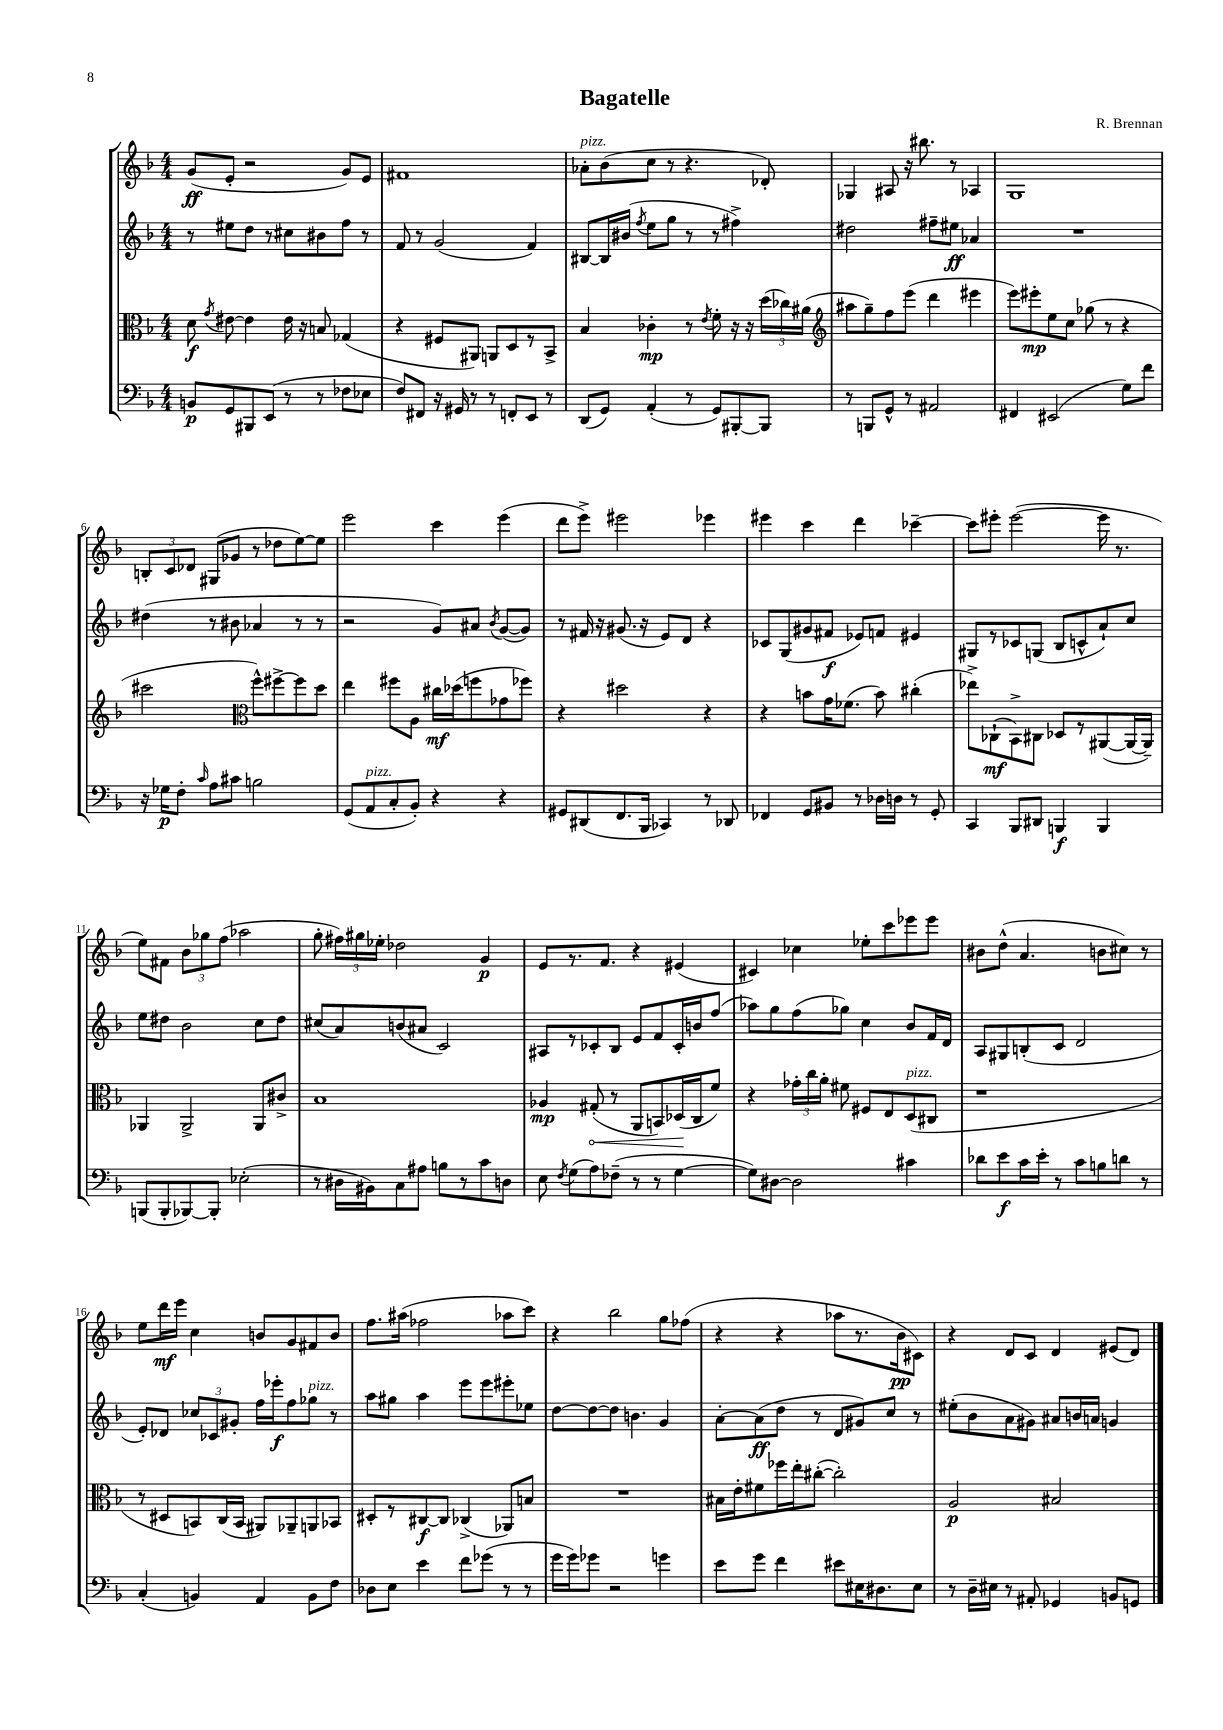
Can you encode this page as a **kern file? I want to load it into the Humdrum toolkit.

**kern	**kern	**kern	**kern
*staff4	*staff3	*staff2	*staff1
*clefF4	*clefC3	*clefG2	*clefG2
*k[b-]	*k[b-]	*k[b-]	*k[b-]
*M4/4	*M4/4	*M4/4	*M4/4
8BB	8d	8r	(8g
.	8qg	.	.
8GG	[8e#	8ee#	8e'
8BBB#	4e#]	8dd	2r
(8EE	.	8r	.
8r	16e#	8cc#	.
.	16r	.	.
8r	8B	8b#	.
8F-	(4G-	8ff	8g)
8E-	.	8r	8e
=	=	=	=
8F)	4r	8f	1f#
8FF#	.	8r	.
16r	8F#	(2g	.
16GG#	.	.	.
8r	8AA#)	.	.
8r	8AA	.	.
8FF'	8D	.	.
8EE	8r	4f)	.
8r	8BB-^	.	.
=	=	=	=
(8DD	4B-	[8B#	8a-'
8GG)	.	16B#]	(8b-
.	.	(16b#	.
.	.	8qff	.
(4AA'	4c-'	8ee	8cc
.	.	8gg	8r
8r	8r	8r	4.r
.	8qe	.	.
8GG)	8f'	8r	.
[8BBB#'	16r	4ff#^)	.
.	16r	.	.
8BBB#]	(24dd	.	8d-')
.	24cc-)	.	.
.	(24a#	.	.
=	=	=	=
*	*clefG2	*	*
8r	8aa#	2dd#	4G-
8BBB	8gg~)	.	.
8GG^^	8ff	.	8A#
8r	(8eee	.	16r
.	.	.	8.bb#
2AA#	4ddd	8ff#~	.
.	.	8ee#	8r
.	4eee#	4a-	4A-
=	=	=	=
4FF#	8eee)	1r	1G
.	8eee#'	.	.
(2EE#	8ee	.	.
.	8cc	.	.
.	(8gg-	.	.
.	8r	.	.
8G)	4r	.	.
8f	.	.	.
=	=	=	=
16r	2ccc#	(4dd#	12B'
16G-	.	.	.
.	.	.	12c
8F'	.	.	.
.	.	.	12d-
16qqc	.	.	.
8A	.	8r	(8G#
8c#	.	8b#	8g-
*	*clefC3	*	*
2B	8ff^^)	4a-	8r
.	[8ff#^	.	8dd-
.	8ff#]	8r	[8ee)
.	8dd	8r	8ee]
=	=	=	=
(8GG	4ee	2r	2eee
8AA	.	.	.
8C'	8ff#	.	.
8BB-')	8A	.	.
4r	16cc#	8g)	4ccc
.	(16dd-	.	.
.	8ff	8a#	.
.	.	8qb-	.
4r	8g-	([8g	(4eee
.	8ff-)	8g])	.
=	=	=	=
8GG#	4r	8r	8ddd
(8DD#	.	16f#	8eee^)
.	.	16r	.
8.FF	2dd#	(8.g#	2eee#
16BBB-	.	16r	.
4CC-)	.	8e)	.
.	.	8d	.
8r	4r	4r	4eee-
8DD-	.	.	.
=	=	=	=
4FF-	4r	8c-	4eee#
.	.	(8G	.
8GG	8b	8g#	4ccc
8BB#	16g	8f#	.
.	(8.f-	.	.
8r	.	8e-)	4ddd
16D-	8b)	8f	.
16D	.	.	.
8r	(4cc#'	4e#	[4ccc-~
8GG'	.	.	.
=	=	=	=
4CC	8ee-^)	8G#	8ccc-]
.	(8C-`	8r	8eee#'
8BBB-	8BB-^)	8c-	([2eee#
8DD#	8C#	(8G	.
4BBB	8D-	8B-	.
.	8r	8c^^	.
4BBB	([8AA#	8a`)	16eee#]
.	.	.	8.r
.	16AA#_	8cc	.
.	16AA#~])	.	.
=	=	=	=
(8BBB	4AA-	8ee	8ee)
8BBB'	.	8dd#	8f#
[8BBB-)	2AA-^	2b-	12b-
.	.	.	12gg-
8BBB-']	.	.	.
.	.	.	(12ff
(2E-'	.	.	2aa-
.	8AA-	8cc	.
.	8c#^	8dd#	.
=	=	=	=
8r	1B-	(8cc#	8gg'
16D#	.	8a)	24ff#)
.	.	.	24gg#
16BB#)	.	.	.
.	.	.	24ee-'
8C	.	(8b	2dd-
8A#	.	8a#	.
8B	.	2c)	.
8r	.	.	.
8c	.	.	4g
8D	.	.	.
=	=	=	=
8E	4A-	8A#	8e
8qF	.	.	.
(8G	.	8r	8.r
8A)	(8G#'	8c-'	.
.	.	.	8.f
(8F-~	8r	8B-	.
8r	8AA	8e	4r
8r	8BB)	8f	.
[4G	(16D-	16c-'	(4e#
.	16C	16b	.
.	8f)	(8ff	.
=	=	=	=
8G])	4r	8aa-)	4c#)
[8D#	.	8gg	.
2D#]	24g-'	(8ff	4cc-
.	24cc	.	.
.	24a'	.	.
.	8f#	8gg-)	.
.	8F#	4cc	8ee-'
.	8E	.	8ccc
4c#	(8D	8b-	8eee-
.	8C#	16f	8eee-
.	.	16d	.
=	=	=	=
8d-	1r	8A	8b#
8e	.	8G#	(8dd^^
16c	.	(8B'	4.a
16e'	.	.	.
8r	.	8c	.
8c	.	2d	.
8B	.	.	8b
8d	.	.	8cc#)
8r	.	.	8r
=	=	=	=
(4C'	8r	8e')	8ee
.	8D#	8d-	16ddd
.	.	.	16eee
4BB)	8BB)	12cc-	4cc
.	.	12c-	.
.	(16C	.	.
.	.	12g#'	.
.	16BB	.	.
4AA	8AA#)	16ff	8b
.	.	16eee-'	.
.	8AA-~	8ff	8g
8BB	8AA	8gg-	8f#
8F	8BB-	8r	8b
=	=	=	=
8D-	8D#'	8aa	8.ff
8E	8r	8gg#	.
.	.	.	(16aa#
4e	[8C#	4aa	2ff-
.	8C#]	.	.
8f	(4C-^	8eee	.
(8g-	.	8eee	.
8r	8AA-)	8eee#'	8aa-
8r	8B	8ee-	8ccc)
=	=	=	=
16g	1r	[8dd	4r
16g)	.	.	.
8g-	.	8dd_	.
2r	.	8dd]	2bb-
.	.	4.b	.
4g	.	4g	8gg
.	.	.	(8ff-
=	=	=	=
8e	16B#	[8a'	4r
.	16e'	.	.
8g	8f#	(8a]	.
4f	16ff-	8dd	4r
.	16ee'	.	.
.	([8cc#'	8r	.
8e#	2cc#'])	8d	8aa-
16E#	.	8g#)	8.r
8.D#	.	.	.
.	.	8cc	.
.	.	.	16b-
8E#	.	8r	8c#)
=	=	=	=
8r	2A	(8ee#'	4r
16D~	.	8b-	.
16E#	.	.	.
8r	.	8a	8d
8AA#'	.	8g#)	8c
4GG-	2B#	8a#	4d
.	.	16b	.
.	.	16a	.
8BB	.	4g	(8e#
8GG	.	.	8d)
==	==	==	==
*-	*-	*-	*-
